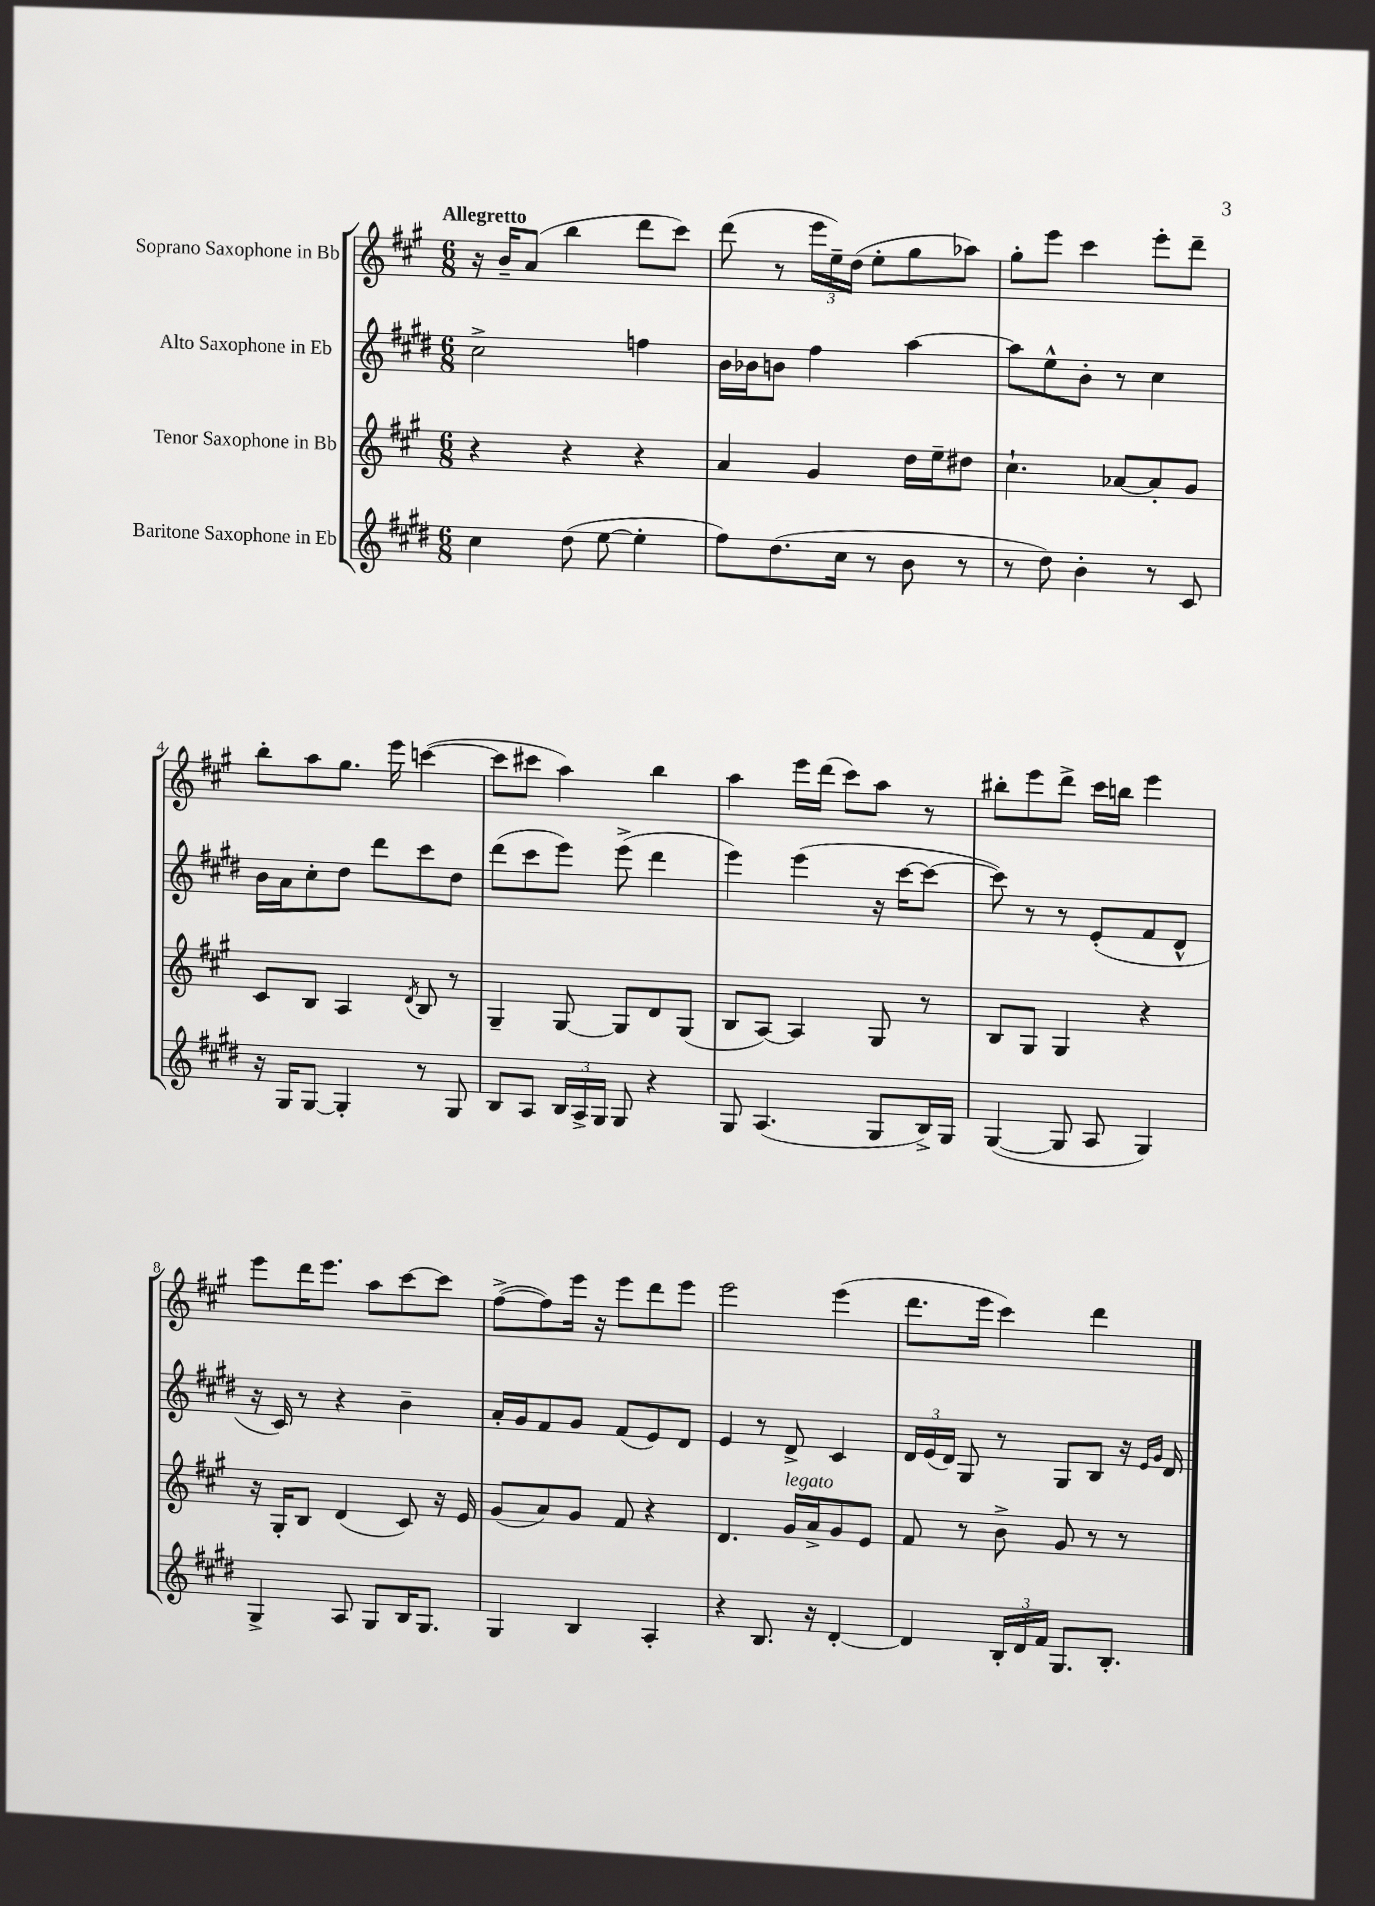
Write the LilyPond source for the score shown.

<<
\new StaffGroup <<
\new Staff = "s0" \with { instrumentName = "Soprano Saxophone in Bb" } {
    \clef treble \key a \major \numericTimeSignature \time 6/8 \tempo "Allegretto"
    \autoBeamOff r16 b'16[-- a'8]( b''4 d'''8[ cis'''8]) |
    d'''8( r8 \tuplet 3/2 { e'''16[ e''16--) d''16]( } e''8[-. gis''8 aes''8]) |
    gis''8[-. e'''8] cis'''4 e'''8[-. d'''8]-- |
    b''8[-. a''8 gis''8.] e'''16 c'''4~( |
    c'''8[ cis'''8] a''4) b''4 |
    a''4 e'''16[ d'''16]( cis'''8[) a''8] r8 |
    bis''8[-. e'''8 d'''8]-> cis'''16[ b''16] e'''4 |
    e'''8[ d'''16 e'''8.] a''8[ cis'''8~ cis'''8] |
    fis''8[~->( fis''8) e'''16] r16 e'''8[ d'''8 e'''8] |
    e'''2 e'''4( |
    d'''8.[ e'''16] cis'''4) d'''4 \bar "|." |
}
\new Staff = "s1" \with { instrumentName = "Alto Saxophone in Eb" } {
    \clef treble \key e \major \numericTimeSignature \time 6/8
    \autoBeamOff cis''2-> f''4 |
    b'16[ bes'16 b'8] fis''4 a''4~ |
    a''8[ e''8-^ b'8]-. r8 cis''4 |
    b'16[ a'16 cis''8-. dis''8] dis'''8[ cis'''8 dis''8] |
    dis'''8[( cis'''8 e'''8]) e'''8->( dis'''4 |
    e'''4) e'''4( r16 cis'''16[~ cis'''8]~ |
    cis'''8) r8 r8 e'8[-.( fis'8 dis'8]-^ |
    r16 cis'16) r8 r4 b'4-- |
    a'16[-. gis'16 fis'8 gis'8] fis'8[( e'8) dis'8] |
    e'4 r8 dis'8-> cis'4 |
    \tuplet 3/2 { dis'16[ e'16( dis'16]) } gis8 r8 gis8[ b8] r16 \grace { e'16[ gis'16] } dis'16 \bar "|." |
}
\new Staff = "s2" \with { instrumentName = "Tenor Saxophone in Bb" } {
    \clef treble \key a \major \numericTimeSignature \time 6/8
    \autoBeamOff r4 r4 r4 |
    a'4 gis'4 d''16[ e''16-- dis''8] |
    cis''4.-! aes'8[~ aes'8-. gis'8] |
    cis'8[ b8] a4 \acciaccatura { d'8 } b8 r8 |
    gis4-- gis8~ gis8[ d'8 gis8]( |
    b8[ a8]~) a4 gis8 r8 |
    b8[ gis8] gis4 r4 |
    r16 gis16[-. b8] d'4( cis'8) r16 e'16 |
    gis'8[( a'8) gis'8] fis'8 r4 |
    d'4. gis'16[^\markup { \italic "legato" } a'16-> gis'8 e'8] |
    fis'8 r8 b'8-> gis'8 r8 r8 \bar "|." |
}
\new Staff = "s3" \with { instrumentName = "Baritone Saxophone in Eb" } {
    \clef treble \key e \major \numericTimeSignature \time 6/8
    \autoBeamOff cis''4 dis''8( e''8~ e''4-. |
    fis''8[) dis''8.( cis''16] r8 b'8 r8 |
    r8 dis''8) b'4-. r8 cis'8 |
    r16 gis16[ gis8]~ gis4-. r8 gis8 |
    b8[ a8] \tuplet 3/2 { b16[ a16-> gis16] } gis8 r4 |
    gis8 a4.( gis8[ b16->) gis16] |
    gis4~( gis8 a8 gis4) |
    gis4-> a8 gis8[ b16 gis8.] |
    gis4 b4 a4-. |
    r4 b8. r16 dis'4~-. |
    dis'4 \tuplet 3/2 { b16[-. dis'16 fis'16] } gis8.[ b8.]-. \bar "|." |
}
>>
>>
